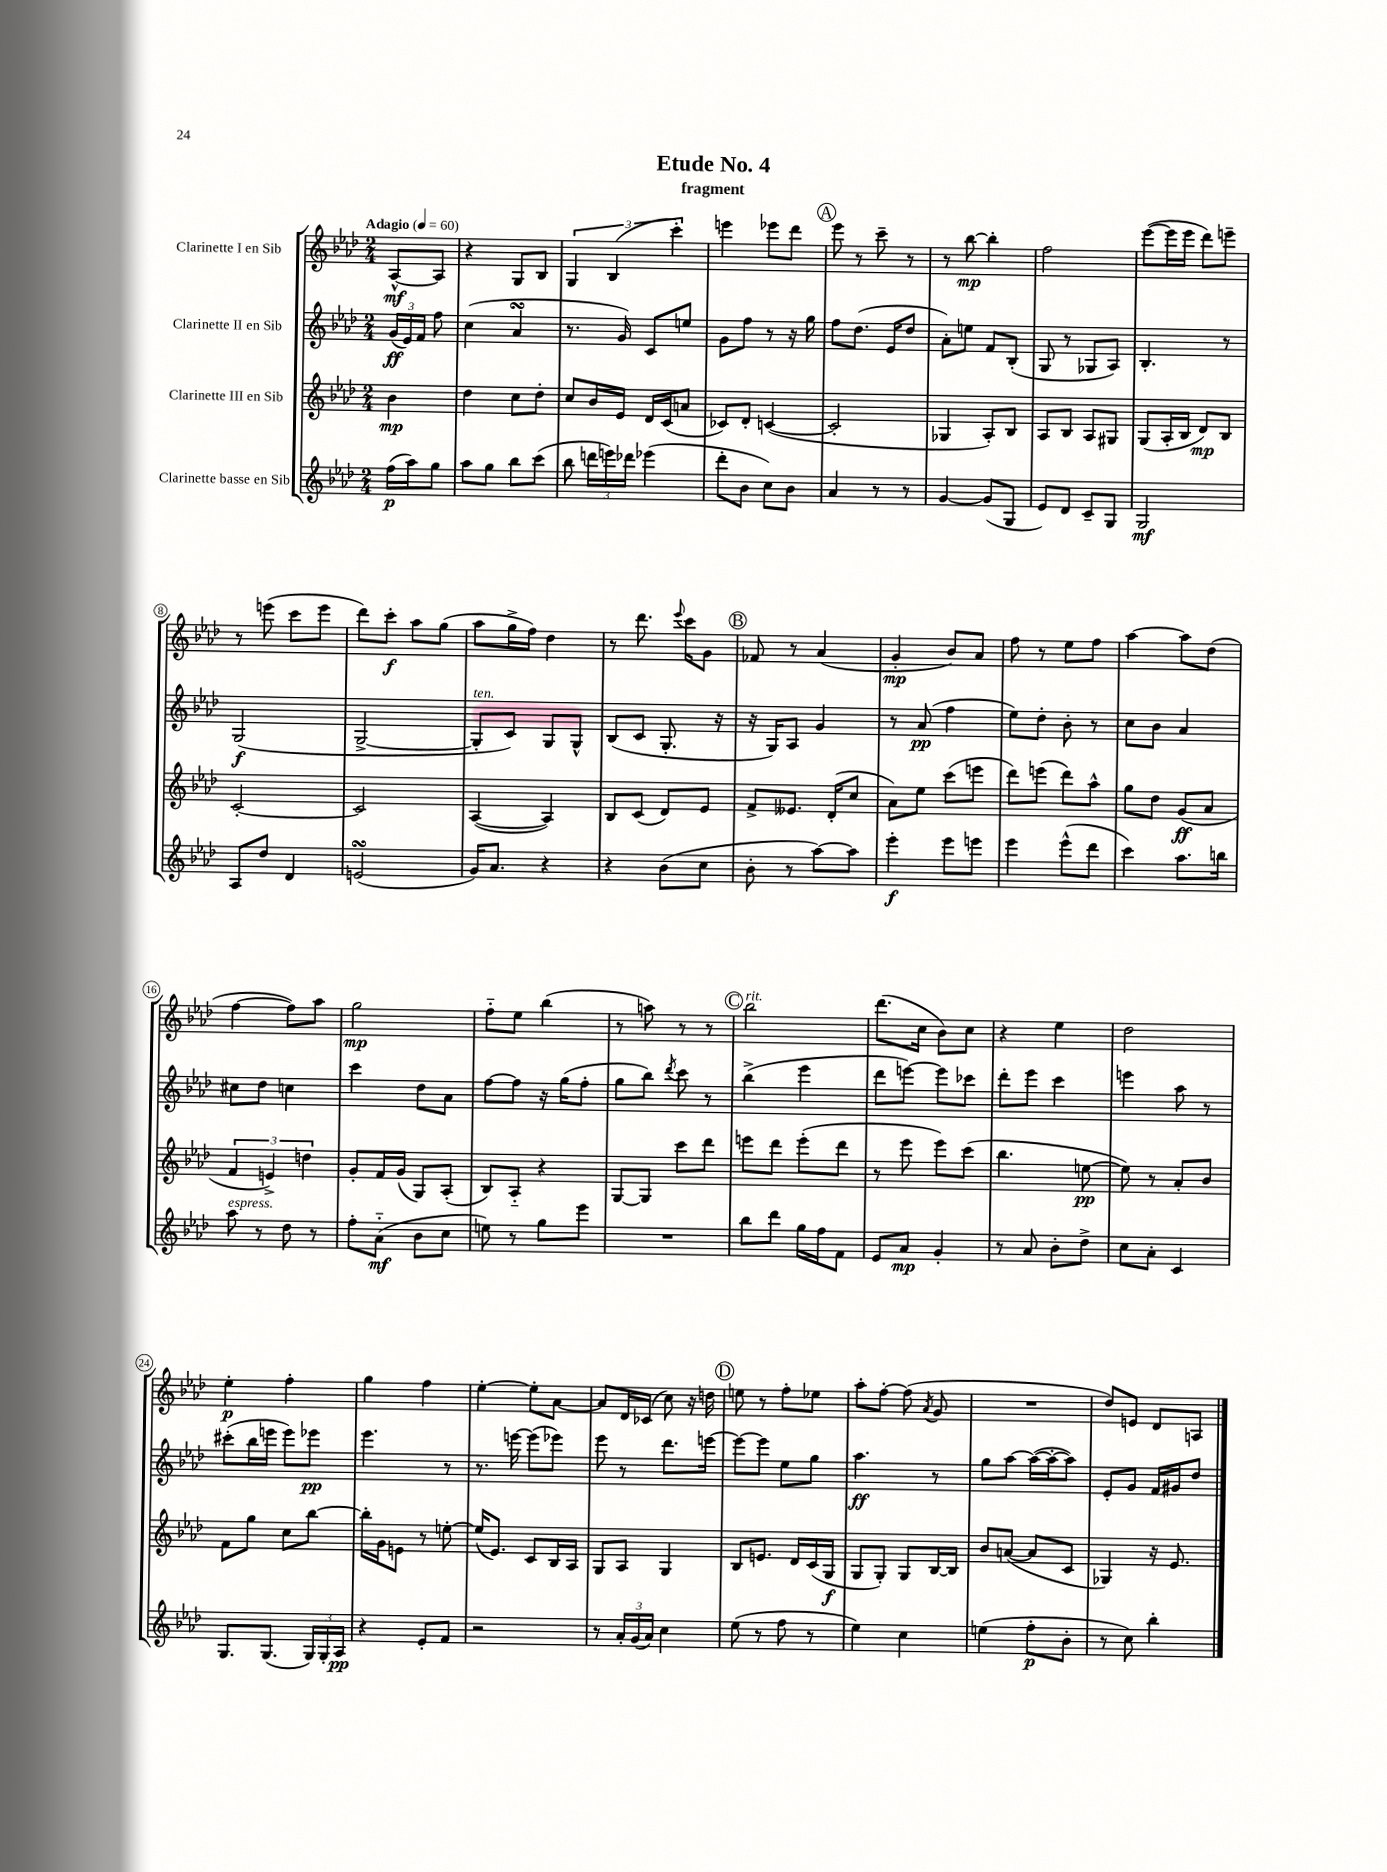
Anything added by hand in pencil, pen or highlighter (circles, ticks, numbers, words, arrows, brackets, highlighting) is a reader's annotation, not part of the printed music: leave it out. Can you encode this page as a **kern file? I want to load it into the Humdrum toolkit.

**kern	**dynam	**kern	**dynam	**kern	**dynam	**kern	**dynam
*part4	*part4	*part3	*part3	*part2	*part2	*part1	*part1
*staff4	*staff4	*staff3	*staff3	*staff2	*staff2	*staff1	*staff1
*I"Clarinette basse en Sib	*	*I"Clarinette III en Sib	*	*I"Clarinette II en Sib	*	*I"Clarinette I en Sib	*
*clefG2	*	*clefG2	*	*clefG2	*	*clefG2	*
*k[b-e-a-d-]	*	*k[b-e-a-d-]	*	*k[b-e-a-d-]	*	*k[b-e-a-d-]	*
*M2/4	*	*M2/4	*	*M2/4	*	*M2/4	*
*MM60	*	*MM60	*	*MM60	*	*MM60	*
=	=	=	=	=	=	=	=
!	!	!	!	!	!	!LO:TX:a:B:t=Adagio	!
(16ff\LL	p	4b-\	mp	(24g/LL	ff	[8A-^^/L	mf
.	.	.	.	24e-/)	.	.	.
16aa-\J)	.	.	.	.	.	.	.
.	.	.	.	24f/JJ	.	.	.
8gg\J	.	.	.	8ff\	.	8A-/J]	.
=1	=1	=1	=1	=1	=1	=1	=1
8aa-\L	.	4dd-\	.	(4cc\	.	4r	.
8gg\J	.	.	.	.	.	.	.
8bb-\L	.	8cc\L	.	4a-sSSs/	.	8G/L	.
(8ccc\J	.	8dd-'\J	.	.	.	8B-/J	.
=2	=2	=2	=2	=2	=2	=2	=2
8bb-\	.	8cc/L	.	8.r	.	6G/	.
24dddn\LL	.	16b-/L	.	.	.	.	.
24eeen\)	.	.	.	.	.	(6B-/	.
.	.	16e-/JJ	.	16g/)	.	.	.
24ddd-X\JJ	.	.	.	.	.	.	.
(4eee-X\	.	16d-/LL	.	8c/L	.	.	.
.	.	(16c/J	.	.	.	.	.
.	.	.	.	.	.	6ccc'\)	.
.	.	8an/J	.	8een/J	.	.	.
=3	=3	=3	=3	=3	=3	=3	=3
8ddd-'\L	.	8c-X/L)	.	8g\L	.	4eeen\	.
8b-\J	.	8d-'/J	.	8ff\J	.	.	.
8cc\L)	.	([4cn/	.	8r	.	8eee-X\L	.
8b-\J	.	.	.	16r	.	8ddd-\J	.
.	.	.	.	16gg\	.	.	.
!!LO:REH:place=s1:t=A
=4	=4	=4	=4	=4	=4	=4	=4
4a-/	.	2c'/]	.	8ff\L	.	8eee-\	.
.	.	.	.	(8.dd-\J	.	8r	.
8r	.	.	.	.	.	8ccc~\	.
.	.	.	.	16e-/KL	.	.	.
8r	.	.	.	8dd-/J	.	8r	.
=5	=5	=5	=5	=5	=5	=5	=5
[4g/	.	4G-X/	.	8a-'\L)	.	8r	.
.	.	.	.	8een\J	.	[8bb-\	mp
(8g/L]	.	8A-'/L)	.	8f/L	.	4bb-'\]	.
8G/J	.	8B-/J	.	(8B-'/J	.	.	.
=6	=6	=6	=6	=6	=6	=6	=6
8e-/L)	.	8A-/L	.	8G/	.	2ff\	.
8d-/J	.	8B-/J	.	8r	.	.	.
8c~/L	.	8A-/L	.	8G-X/L	.	.	.
8G/J	.	8G#X/J	.	8A-/J)	.	.	.
=7	=7	=7	=7	=7	=7	=7	=7
2G/	mf	(8G/L	.	4.B-'/	.	([8eee-\L	.
.	.	16A-'/L	.	.	.	16eee-\L]	.
.	.	16B-/JJ	.	.	.	16eee-\JJ	.
.	.	8d-/L)	mp	.	.	8ddd-\L)	.
.	.	8B-/J	.	8r	.	8eeen~\J	.
!!LO:LB:g=z
=8	=8	=8	=8	=8	=8	=8	=8
8A-/L	.	[2c'/	.	(2G/	f	8r	.
8dd-/J	.	.	.	.	.	(8eeen\	.
4d-/	.	.	.	.	.	8ccc\L	.
.	.	.	.	.	.	8eee\J	.
=9	=9	=9	=9	=9	=9	=9	=9
(2ensSsS/	.	2c/]	.	[2G^/	.	8ddd-\L)	.
.	.	.	.	.	.	8ccc'\J	f
.	.	.	.	.	.	8aa-\L	.
.	.	.	.	.	.	(8gg\J	.
=10	=10	=10	=10	=10	=10	=10	=10
!	!	!	!	!LO:TX:a:i:t=ten.	!	!	!
16g/KL)	.	([4A-/	.	8G'/L]	.	8aa-\L	.
8.a-/J	.	.	.	.	.	.	.
.	.	.	.	8c/J)	.	16gg^\L	.
.	.	.	.	.	.	16ff\JJ)	.
4r	.	4A-/])	.	8G/L	.	4dd-\	.
.	.	.	.	8G^^/J	.	.	.
=11	=11	=11	=11	=11	=11	=11	=11
4r	.	8B-/L	.	(8B-/L	.	8r	.
.	.	(8c/J	.	8c/J	.	8.ddd-\	.
(8b-\L	.	8d-/L)	.	8.G'/	.	.	.
.	.	.	.	.	.	8qqeee-/	.
.	.	.	.	.	.	16ccc\KL	.
8cc\J	.	8e-/J	.	.	.	8g\J	.
.	.	.	.	16r	.	.	.
!!LO:REH:place=s1:t=B
=12	=12	=12	=12	=12	=12	=12	=12
8b-'\	.	8f^/L	.	16r	.	8f-X/	.
.	.	.	.	16G/KL)	.	.	.
8r	.	8.e--X/J	.	8A-/J	.	8r	.
[8aa-\L)	.	.	.	4g/	.	(4a-/	.
.	.	(16d-'/KL	.	.	.	.	.
8aa-\J]	.	8cc/J	.	.	.	.	.
=13	=13	=13	=13	=13	=13	=13	=13
4eee-'\	f	8a-\L)	.	8r	.	4g'/	mp
.	.	8ee-\J	.	(8a-/	pp	.	.
8eee-\L	.	(8ccc\L	.	4ff\	.	8b-/L)	.
8eeen\J	.	8eeen\J	.	.	.	8a-/J	.
=14	=14	=14	=14	=14	=14	=14	=14
4eee-\	.	8ddd-\L)	.	8ee-\L)	.	8ff\	.
.	.	(8eeen\J	.	8dd-'\J	.	8r	.
(8eee-^^\L	.	8ddd-\L)	.	8b-'\	.	8ee-\L	.
8ddd-\J	.	8aa-^^\J	.	8r	.	8ff\J	.
=15	=15	=15	=15	=15	=15	=15	=15
4ccc\)	.	8gg\L	.	8cc\L	.	[4aa-\	.
.	.	8dd-\J	.	8b-\J	.	.	.
8.aa-\L	.	(8g/L	ff	4a-/	.	8aa-\L]	.
.	.	8a-/J	.	.	.	(8dd-\J	.
16bbn\Jk	.	.	.	.	.	.	.
!!LO:LB:g=z
=16	=16	=16	=16	=16	=16	=16	=16
!LO:TX:a:i:t=espress.	!	!	!	!	!	!	!
8aa-\	.	6f/	.	8cc#X\L	.	[4ff\	.
8r	.	.	.	8dd-\J	.	.	.
.	.	6en^/)	.	.	.	.	.
8dd-\	.	.	.	4ccn\	.	8ff\L])	.
.	.	6ddn\	.	.	.	.	.
8r	.	.	.	.	.	8aa-\J	.
=17	=17	=17	=17	=17	=17	=17	=17
8ff'\L	.	8g'/L	.	4ccc\	.	2gg\	mp
(8a-\J	mf	16f/L	.	.	.	.	.
.	.	(16g/JJ	.	.	.	.	.
8b-\L	.	8G/L)	.	8dd-\L	.	.	.
8cc\J	.	(8A-'/J	.	8a-\J	.	.	.
=18	=18	=18	=18	=18	=18	=18	=18
8een\)	.	8B-/L)	.	[8ff\L	.	8ff\L	.
8r	.	8A-/J	.	8ff\J]	.	8ee-\J	.
8gg\L	.	4r	.	16r	.	(4bb-\	.
.	.	.	.	(16gg\KL	.	.	.
8eee-\J	.	.	.	8ff'\J	.	.	.
=19	=19	=19	=19	=19	=19	=19	=19
2r	.	[8G/L	.	8gg\L	.	8r	.
.	.	8G/J]	.	8bb-\J)	.	8aan\)	.
.	.	.	.	8qddd-/	.	.	.
.	.	8ccc\L	.	8ccc\	.	8r	.
.	.	8ddd-\J	.	8r	.	8r	.
!!LO:REH:place=s1:t=C
=20	=20	=20	=20	=20	=20	=20	=20
!	!	!	!	!	!	!LO:TX:a:i:t=rit.	!
8bb-\L	.	8eeen\L	.	(4bb-^\	.	2bb-\	.
8ddd-\J	.	8ddd-\J	.	.	.	.	.
16gg\LL	.	(8eee'\L	.	4eee-\	.	.	.
16ff\J	.	.	.	.	.	.	.
8f\J	.	8ddd-\J	.	.	.	.	.
=21	=21	=21	=21	=21	=21	=21	=21
8e-/L	.	8r	.	8ddd-\L	.	(8.ddd-\L	.
8a-/J	mp	8eee-\	.	[8eeen\J)	.	.	.
.	.	.	.	.	.	16cc\Jk	.
4g'/	.	8eee-\L)	.	8eee\L]	.	8b-\L)	.
.	.	(8ccc\J	.	8ccc-X\J	.	8cc\J	.
=22	=22	=22	=22	=22	=22	=22	=22
8r	.	4.bb-\	.	8ddd-'\L	.	4r	.
8a-/	.	.	.	8eee-\J	.	.	.
8b-'\L	.	.	.	4ccc\	.	4ee-\	.
8dd-^\J	.	[8een\	pp	.	.	.	.
=23	=23	=23	=23	=23	=23	=23	=23
8cc\L	.	8ee\])	.	4eeen\	.	2dd-\	.
8a-'\J	.	8r	.	.	.	.	.
4c/	.	8a-'/L	.	8aa-\	.	.	.
.	.	8b-/J	.	8r	.	.	.
!!LO:LB:g=z
=24	=24	=24	=24	=24	=24	=24	=24
8.G/L	.	8f\L	.	(8ccc#X'\L	.	4ee-'\	p
.	.	8gg\J	.	16bb-\L	.	.	.
(8.G/J	.	.	.	16eeen\JJ	.	.	.
.	.	8cc\L	.	8eee\L)	.	4ff'\	.
24G/LL)	.	[8bb-\J	.	8eee-X\J	pp	.	.
24G'/	.	.	.	.	.	.	.
24A-/JJ	pp	.	.	.	.	.	.
=25	=25	=25	=25	=25	=25	=25	=25
4r	.	16bb-'\LL]	.	4.eee-\	.	4gg\	.
.	.	16g\J	.	.	.	.	.
.	.	8en\J	.	.	.	.	.
8e-'/L	.	8r	.	.	.	4ff\	.
8f/J	.	[8een'\	.	8r	.	.	.
=26	=26	=26	=26	=26	=26	=26	=26
2r	.	(16ee/KL]	.	8.r	.	[4ee-'\	.
.	.	8.e-/J)	.	.	.	.	.
.	.	.	.	[16eeen\	.	.	.
.	.	8c/L	.	(8eee\L]	.	8ee-'\L]	.
.	.	16B-/L	.	8eee-X\J)	.	[8a-\J	.
.	.	16A-/JJ	.	.	.	.	.
=27	=27	=27	=27	=27	=27	=27	=27
8r	.	8G/L	.	8eee-\	.	8a-/L]	.
24a-'/LL	.	8A-/J	.	8r	.	16d-/L	.
(24g/	.	.	.	.	.	.	.
.	.	.	.	.	.	(16c-X/JJ	.
24a-/JJ)	.	.	.	.	.	.	.
4cc\	.	4G/	.	8.ddd-\L	.	8cc\)	.
.	.	.	.	.	.	16r	.
.	.	.	.	[16eeen\Jk	.	16ddn\	.
!!LO:REH:place=s1:t=D
=28	=28	=28	=28	=28	=28	=28	=28
(8ee-\	.	8B-/L	.	8eee\L_	.	8een\	.
8r	.	8.en/J	.	8eee\J]	.	8r	.
8ff\	.	.	.	8ee-\L	.	8ff'\L	.
.	.	16d-/LL	.	.	.	.	.
8r	.	(16c/	.	8gg\J	.	8ee-X\J	.
.	.	16G/JJ	f	.	.	.	.
=29	=29	=29	=29	=29	=29	=29	=29
4ee-\)	.	8G/L	.	4.aa-\	ff	8aa-'\L	.
.	.	8G'/J)	.	.	.	[8ff'\J	.
4cc\	.	8G/L	.	.	.	(8ff\]	.
.	.	.	.	.	.	8qa-/	.
.	.	[16B-/L	.	8r	.	8g/	.
.	.	16B-/JJ]	.	.	.	.	.
=30	=30	=30	=30	=30	=30	=30	=30
(4een\	.	8b-/L	.	8gg\L	.	2r	.
.	.	([8an/J	.	[8aa-\J	.	.	.
8ff'\L	p	8a/L]	.	(16aa-\LL_	.	.	.
.	.	.	.	16aa-'\J_	.	.	.
8b-'\J	.	8c/J	.	8aa-\J])	.	.	.
=31	=31	=31	=31	=31	=31	=31	=31
8r	.	4G-X/)	.	8e-'/L	.	8dd-/L)	.
8cc\)	.	.	.	8g/J	.	8en/J	.
4bb-'\	.	16r	.	16f/LL	.	8d-/L	.
.	.	8.e-/	.	16g#X/J	.	.	.
.	.	.	.	8dd-/J	.	8An/J	.
==	==	==	==	==	==	==	==
*-	*-	*-	*-	*-	*-	*-	*-
